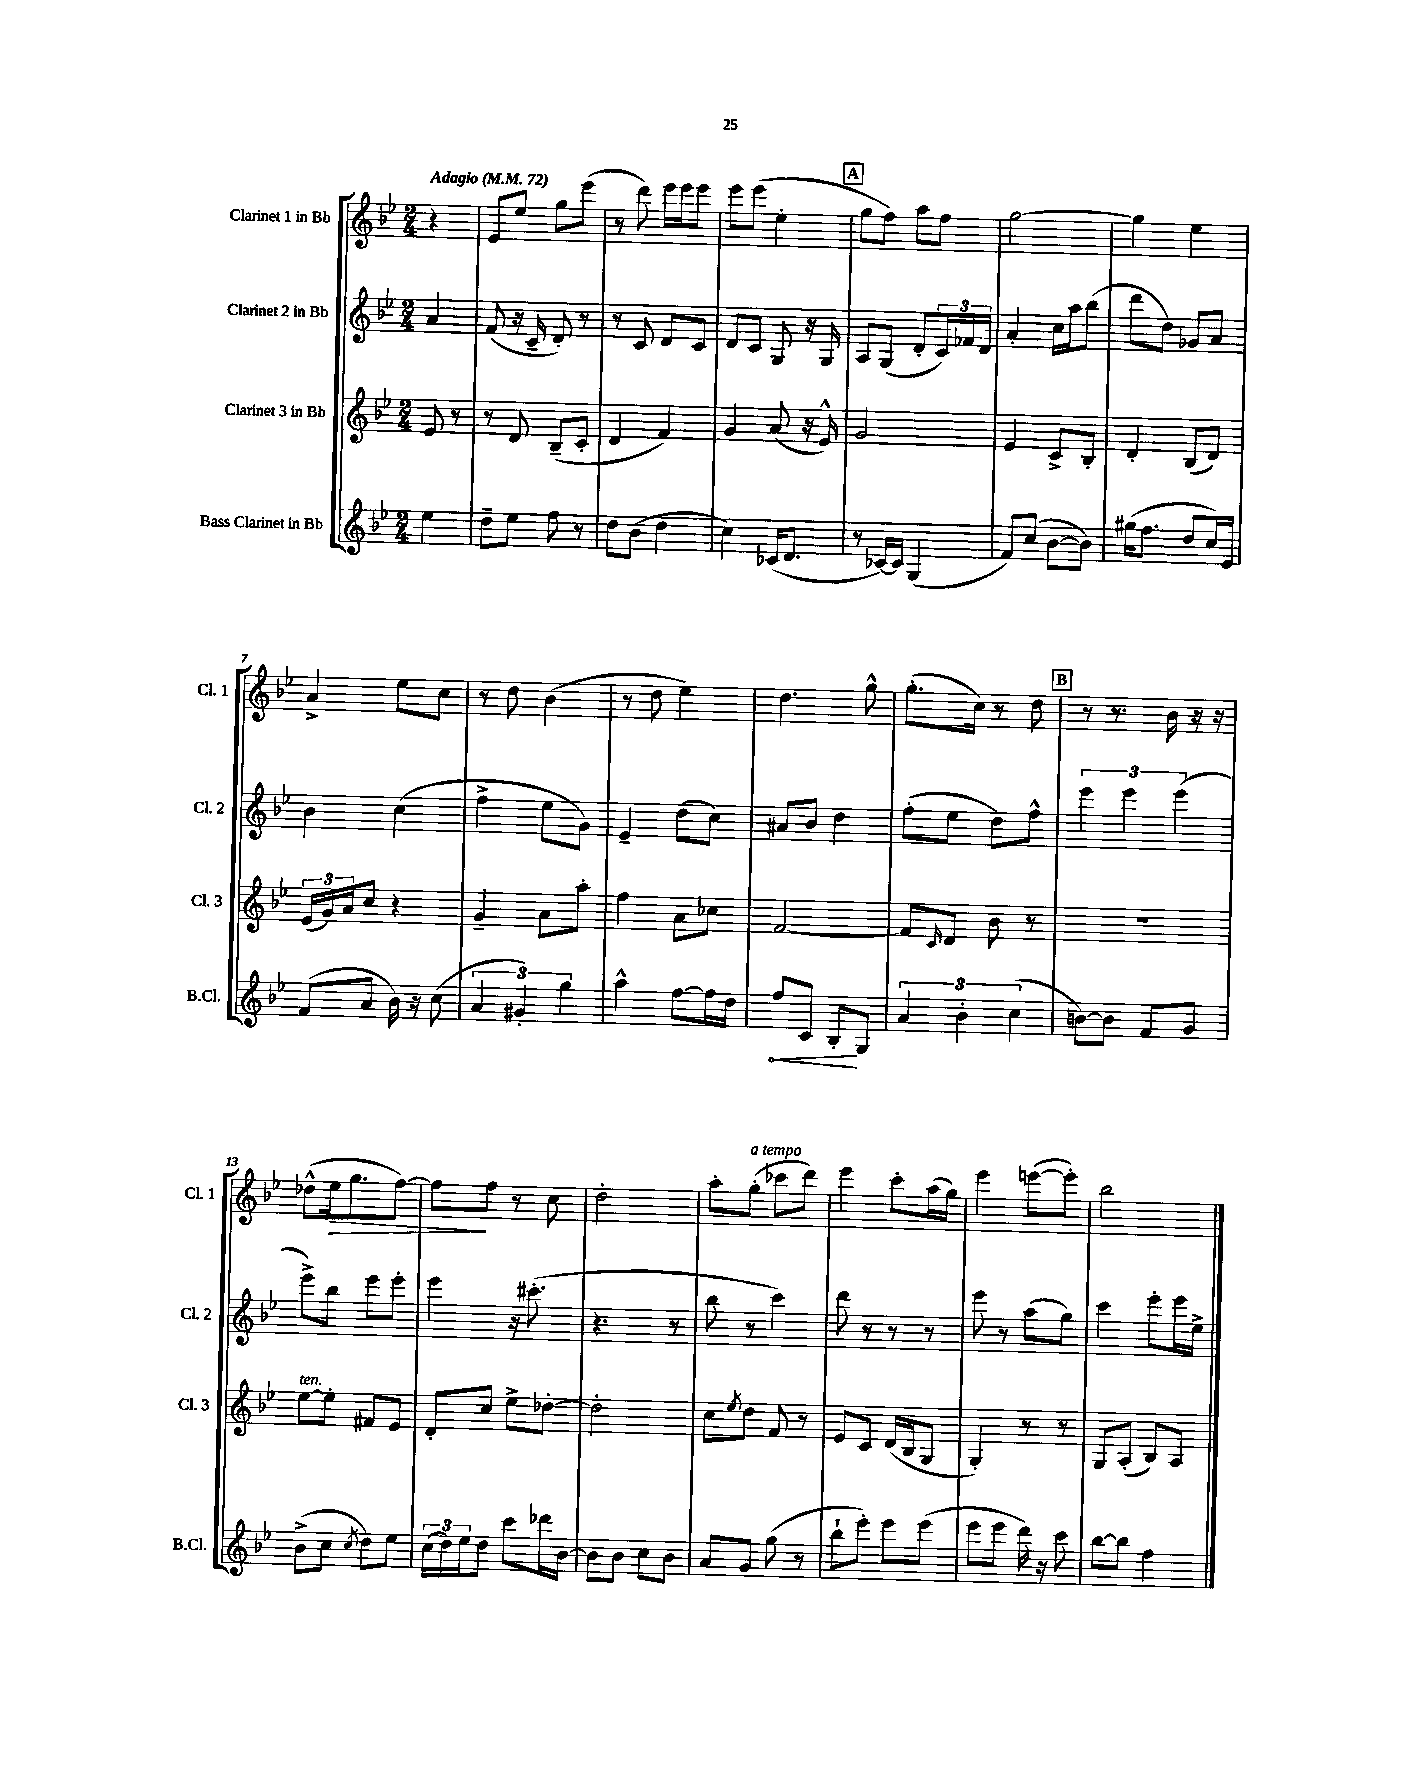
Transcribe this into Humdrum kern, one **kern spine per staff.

**kern	**kern	**kern	**kern
*staff4	*staff3	*staff2	*staff1
*clefG2	*clefG2	*clefG2	*clefG2
*k[b-e-]	*k[b-e-]	*k[b-e-]	*k[b-e-]
*M2/4	*M2/4	*M2/4	*M2/4
*MM72	*MM72	*MM72	*MM72
4ee-	8e-	4a	4r
.	8r	.	.
=	=	=	=
8dd~	8r	(8f	8e-
8ee-	8d	16r	8ee-
.	.	16c~	.
8ff	(8B-~	8d')	8gg
8r	8c'	8r	(8eee-
=	=	=	=
8dd	4d	8r	8r
(8b-	.	8c	8ddd)
4dd	4f)	8d	16eee-
.	.	.	16eee-
.	.	8c	8eee-
=	=	=	=
4cc)	4g	8d	8eee-
.	.	8c	(8eee-
(16c-	(8a	8G	4ee-'
8.d	.	.	.
.	16r	16r	.
.	16e-^^)	16G	.
=	=	=	=
8r	2g	8A	8gg
[16c-)	.	(8G	8ff)
16c-]	.	.	.
(4G	.	8d'	8aa
.	.	24c)	8ff
.	.	24f-	.
.	.	24d	.
=	=	=	=
8f)	4e-	4a'	[2gg
(8cc	.	.	.
[8b-	8c^	16cc	.
.	.	16aa	.
8b-])	8B-'	(8bb-	.
=	=	=	=
(16gg#	4d'	8ddd	4gg]
8.ff	.	.	.
.	.	8dd)	.
8dd	(8B-	8g-	4ee-
16cc)	8d)	8a	.
16e-	.	.	.
=	=	=	=
(8f	(24e-	4b-	4a^
.	24g)	.	.
.	24a	.	.
8a	8cc	.	.
16b-)	4r	(4cc	8ee-
16r	.	.	.
(8cc	.	.	8cc
=	=	=	=
6a	4g~	4ff^	8r
.	.	.	8dd
6g#')	.	.	.
.	8a	8ee-	(4b-
6gg	.	.	.
.	8aa'	8g)	.
=	=	=	=
4aa^^	4ff	4e-~	8r
.	.	.	8dd
[8ff	8a	(8dd	4ee-)
16ff]	8cc-	8cc)	.
16dd	.	.	.
=	=	=	=
8ff	[2f	8a#	4.dd
8c	.	8b-	.
8B-'	.	4dd	.
8G	.	.	8gg^^
=	=	=	=
6a	8f]	(8ff'	(8.gg'
.	16qqc	.	.
.	8d	8ee-	.
6b-'	.	.	.
.	.	.	16cc)
.	8b-	8dd)	8r
(6cc	.	.	.
.	8r	8ff^^	8dd
=	=	=	=
[8b)	2r	6eee-	8r
8b]	.	.	8.r
.	.	6eee-	.
8f	.	.	.
.	.	.	16b-
.	.	(6eee-	.
8g	.	.	16r
.	.	.	16r
=	=	=	=
(8b-^	[8ee-	8eee-^)	(8dd-^^
8cc	8ee-']	8bb-	16ee-
.	.	.	8.gg
8qcc	.	.	.
8dd)	8f#	8eee-	.
8ee-	8e-	8eee-'	[8ff)
=	=	=	=
(24cc	8d'	4eee-	8ff]
24dd)	.	.	.
24ee-	.	.	.
8dd	8cc	.	8ff
8ccc	8ee-^	16r	8r
.	.	(8.ccc#'	.
16ddd-	[8dd-'	.	8cc
[16b-	.	.	.
=	=	=	=
8b-]	2dd-']	4.r	2dd'
8b-	.	.	.
8cc	.	.	.
8b-	.	8r	.
=	=	=	=
8a	8cc	8bb-	8aa'
.	8qee-	.	.
8g	8dd	8r	(8gg'
(8gg	8f	4ccc)	8ccc-
8r	8r	.	8ddd)
=	=	=	=
8bb-`	8e-	8ddd	4eee-
8eee-')	8c	8r	.
8eee-	(16d	8r	8ccc'
.	16B-	.	.
(8eee-	8G	8r	(16aa
.	.	.	16gg)
=	=	=	=
8eee-	4G')	8eee-	4eee-
8eee-	.	8r	.
16ddd)	8r	(8aa	([8eee
16r	.	.	.
8ccc	8r	8gg)	8eee'])
=	=	=	=
[8bb-	8G	4ccc	2bb-
8bb-]	(8A'	.	.
4ff	8B-)	8eee-'	.
.	8A	16eee-	.
.	.	16ee-^	.
==	==	==	==
*-	*-	*-	*-
